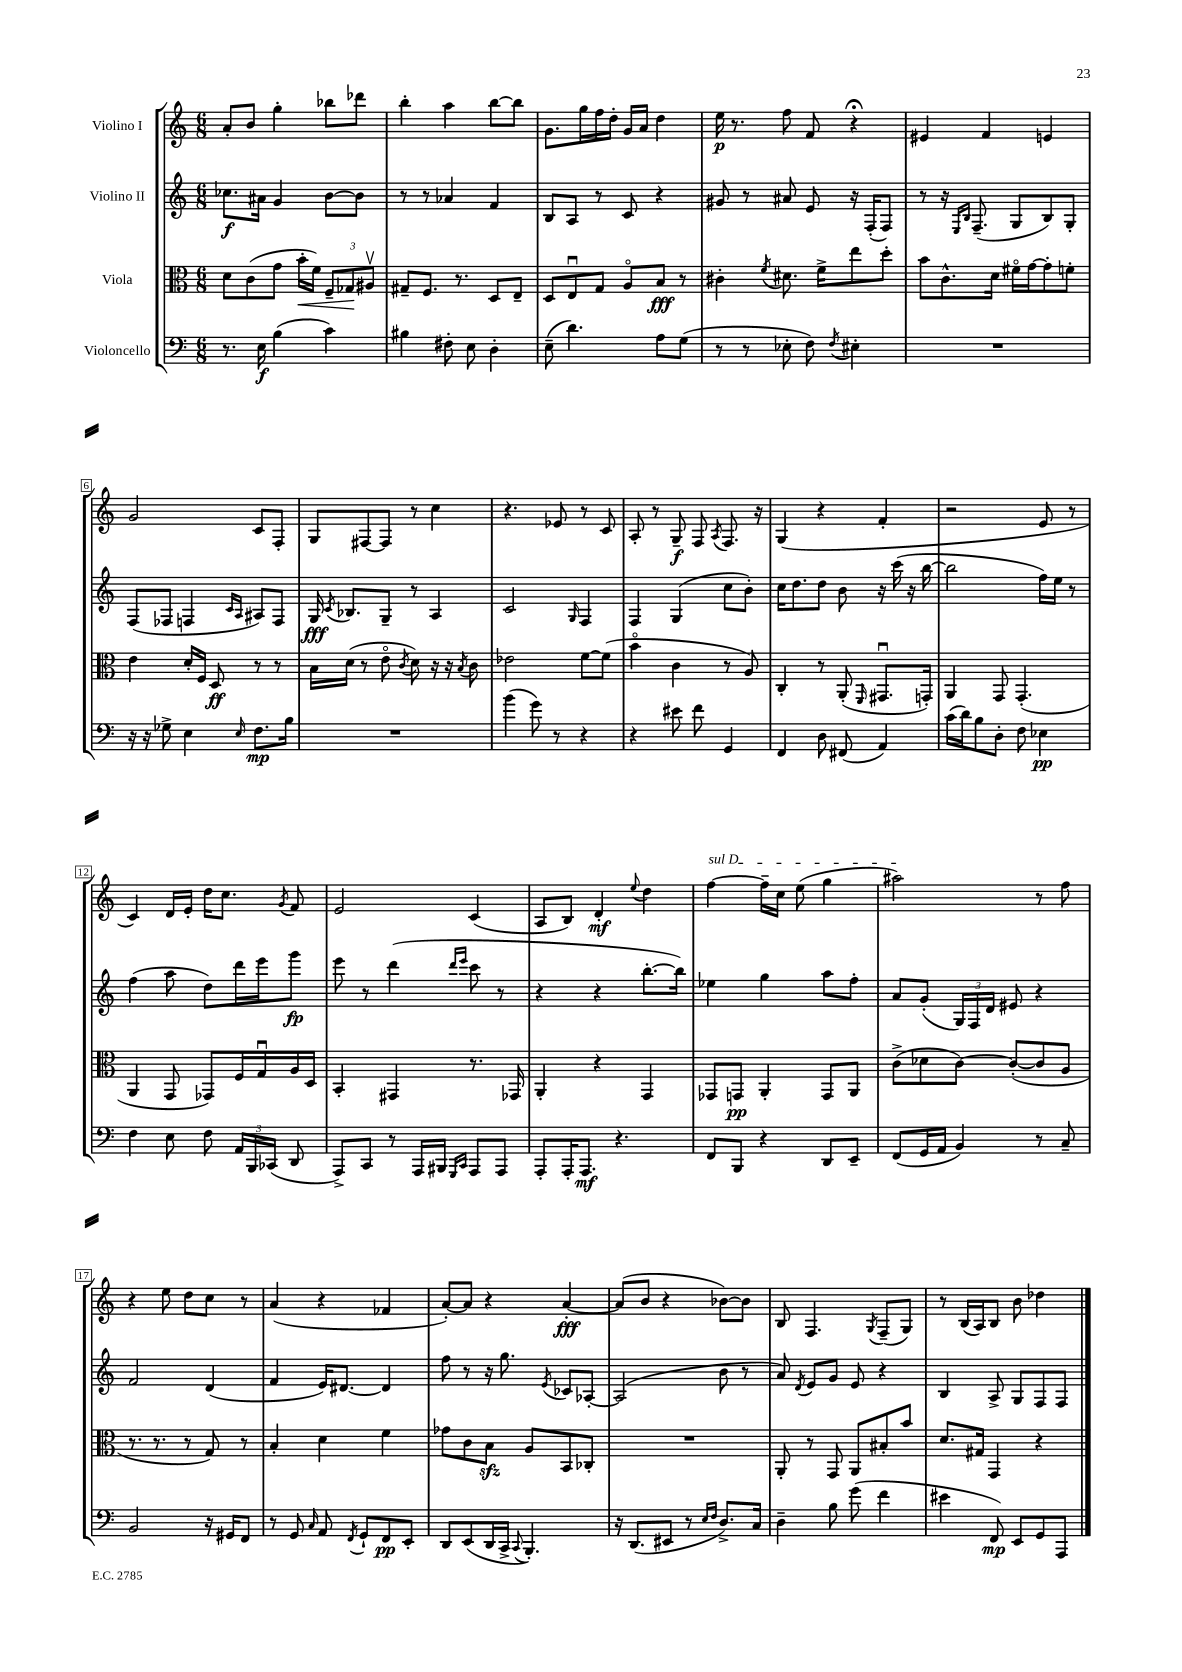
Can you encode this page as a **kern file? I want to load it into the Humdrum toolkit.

**kern	**dynam	**kern	**dynam	**kern	**dynam	**kern	**dynam
*part4	*part4	*part3	*part3	*part2	*part2	*part1	*part1
*staff4	*staff4	*staff3	*staff3	*staff2	*staff2	*staff1	*staff1
*I"Violoncello	*	*I"Viola	*	*I"Violino II	*	*I"Violino I	*
*clefF4	*	*clefC3	*	*clefG2	*	*clefG2	*
*k[]	*	*k[]	*	*k[]	*	*k[]	*
*M6/8	*	*M6/8	*	*M6/8	*	*M6/8	*
=1	=1	=1	=1	=1	=1	=1	=1
8.r	.	8d\L	.	8.cc-X\L	f	8a'/L	.
.	.	(8c\	.	.	.	8b/J	.
16E\	f	.	.	16a#X\Jk	.	.	.
(4B\	.	8g\J	.	4g/	.	4gg'\	.
!	!	!	!LO:HP:b	!	!	!	!
.	.	16b'\LL	<	.	.	.	.
.	.	16f\JJ)	.	.	.	.	.
4c\)	.	12F~/L	.	[8b\L	.	8bb-X\L	.
.	.	12G-X/	.	.	.	.	.
.	.	.	.	8b\J]	.	8ddd-X\J	.
.	.	12A#Xv/J	[	.	.	.	.
=2	=2	=2	=2	=2	=2	=2	=2
4B#X\	.	8G#X~/L	.	8r	.	4bb'\	.
.	.	8.F/J	.	8r	.	.	.
8F#X'\	.	.	.	4a-X/	.	4aa\	.
.	.	8.r	.	.	.	.	.
8E\	.	.	.	.	.	.	.
4D'\	.	8D/L	.	4f/	.	[8bb\L	.
.	.	8E~/J	.	.	.	8bb\J]	.
=3	=3	=3	=3	=3	=3	=3	=3
(8E~\	.	8D/L	.	8B/L	.	8.g\L	.
4.d\)	.	8Eu/	.	8A/J	.	.	.
.	.	.	.	.	.	16gg\L	.
.	.	8G/J	.	8r	.	16ff\	.
.	.	.	.	.	.	16dd'\JJ	.
.	.	8A/L	.	8c/	.	16g/LL	.
.	.	.	.	.	.	16a/JJ	.
8A\L	.	8B/J	fff	4r	.	4dd\	.
(8G\J	.	8r	.	.	.	.	.
=4	=4	=4	=4	=4	=4	=4	=4
8r	.	4c#X'\	.	8g#X/	.	16ee\	p
.	.	.	.	.	.	8.r	.
8r	.	.	.	8r	.	.	.
.	.	8qf/	.	.	.	.	.
8E-X'\	.	8.d#X\	.	8a#X/	.	8ff\	.
8F\)	.	.	.	8e/	.	8f/	.
.	.	16f^\KL	.	.	.	.	.
8qF/	.	.	.	.	.	.	.
4E#X'\	.	8ee\	.	16r	.	4r;<	.
.	.	.	.	(16F'/KL	.	.	.
.	.	8dd'\J	.	8F/J)	.	.	.
=5	=5	=5	=5	=5	=5	=5	=5
2.r	.	8b\L	.	8r	.	4e#X/	.
.	.	8.c^^\	.	16r	.	.	.
.	.	.	.	16qqE/LL	.	.	.
.	.	.	.	16qqB/JJ	.	.	.
.	.	.	.	(8.F~/	.	.	.
.	.	.	.	.	.	4f/	.
.	.	16d\Jk	.	.	.	.	.
.	.	16f#X\LL	.	8G/L	.	.	.
.	.	[16g\J	.	.	.	.	.
.	.	8g'\]	.	8B/)	.	4en/	.
.	.	8fn'\J	.	8G'/J	.	.	.
!!LO:LB:g=z
=6	=6	=6	=6	=6	=6	=6	=6
16r	.	4e\	.	(8F/L	.	2g/	.
16r	.	.	.	.	.	.	.
8G-X^\	.	.	.	8F-X/J	.	.	.
4E\	.	16d'/LL	.	4Fn/	.	.	.
.	.	16F/JJ	.	.	.	.	.
.	.	8D/	ff	.	.	.	.
.	.	.	.	16qqc/LL	.	.	.
16qqE/	.	.	.	16qqA/JJ	.	.	.
8.F\L	mp	8r	.	8A#X/L)	.	8c/L	.
.	.	8r	.	8F/J	.	8F'/J	.
16B\Jk	.	.	.	.	.	.	.
=7	=7	=7	=7	=7	=7	=7	=7
2.r	.	16B\LL	.	16G/	fff	8G/L	.
.	.	.	.	8qc/	.	.	.
.	.	(16d\JJ	.	8.B-X/L	.	.	.
.	.	8r	.	.	.	[8F#X/	.
.	.	8e\	.	8G~/J	.	8F#/J]	.
.	.	8qc/	.	.	.	.	.
.	.	8d\)	.	8r	.	8r	.
.	.	16r	.	4A/	.	4cc\	.
.	.	16r	.	.	.	.	.
.	.	8qB/	.	.	.	.	.
.	.	8c\	.	.	.	.	.
=8	=8	=8	=8	=8	=8	=8	=8
(4b\	.	2e-X\	.	2c/	.	4.r	.
8g\)	.	.	.	.	.	.	.
8r	.	.	.	.	.	8e-X/	.
.	.	.	.	16qqG/	.	.	.
4r	.	[8f\L	.	4F/	.	8r	.
.	.	(8f\J]	.	.	.	8c/	.
=9	=9	=9	=9	=9	=9	=9	=9
4r	.	4b\	.	4F/	.	8A'/	.
.	.	.	.	.	.	8r	.
8e#X\	.	4c\	.	(4G/	.	8G~/	f
8f\	.	.	.	.	.	8F/	.
.	.	.	.	.	.	8qA/	.
4GG/	.	8r	.	8cc\L	.	8.F/	.
.	.	8A/)	.	8b'\J)	.	.	.
.	.	.	.	.	.	16r	.
=10	=10	=10	=10	=10	=10	=10	=10
4FF/	.	4C'/	.	16cc\KL	.	(4G/	.
.	.	.	.	8.dd\	.	.	.
8D\	.	8r	.	8dd\J	.	4r	.
(8FF#X/	.	(8AA'/	.	8b\	.	.	.
.	.	16qqFF/	.	.	.	.	.
4AA/)	.	8.GG#Xu/L	.	16r	.	4f'/	.
.	.	.	.	(16ccc\	.	.	.
.	.	.	.	16r	.	.	.
.	.	16GGn'/Jk)	.	[16bb\	.	.	.
=11	=11	=11	=11	=11	=11	=11	=11
(16c\LL	.	4AA/	.	2bb\]	.	2r	.
16d\J)	.	.	.	.	.	.	.
8B\	.	.	.	.	.	.	.
8D'\J	.	8GG/	.	.	.	.	.
8F\	.	(4.GG'/	.	.	.	.	.
4E-X\	pp	.	.	16ff\LL)	.	8e/	.
.	.	.	.	16ee\JJ	.	.	.
.	.	.	.	8r	.	8r	.
!!LO:LB:g=z
=12	=12	=12	=12	=12	=12	=12	=12
4F\	.	4AA/	.	(4ff\	.	4c/)	.
8E\	.	8GG/	.	8aa\	.	16d/LL	.
.	.	.	.	.	.	16e'/JJ	.
8F\	.	8GG-X/L)	.	8dd\L)	.	16dd\KL	.
.	.	.	.	.	.	8.cc\J	.
24AA/LL	.	16F/L	.	16ddd\L	.	.	.
24BBB/	.	.	.	.	.	.	.
.	.	16Gu/	.	16eee\J	.	.	.
(24CC-X/JJ	.	.	.	.	.	.	.
.	.	.	.	.	.	8qg/	.
8DD/	.	16A/	.	8ggg\J	fp	8f/	.
.	.	16D/JJ	.	.	.	.	.
=13	=13	=13	=13	=13	=13	=13	=13
8AAA^/L)	.	4BB'/	.	8eee\	.	2e/	.
8CC/J	.	.	.	8r	.	.	.
8r	.	4GG#X/	.	(4ddd\	.	.	.
16AAA/LL	.	.	.	.	.	.	.
16BBB#X/JJ	.	.	.	.	.	.	.
16qqGGG/LL	.	.	.	16qqddd/LL	.	.	.
16qqCC/JJ	.	.	.	16qqeee/JJ	.	.	.
8AAA/L	.	8.r	.	8ccc\	.	(4c/	.
8AAA/J	.	.	.	8r	.	.	.
.	.	16GG-X/	.	.	.	.	.
=14	=14	=14	=14	=14	=14	=14	=14
8AAA'/L	.	4AA'/	.	4r	.	8A/L	.
16AAA'/K	.	.	.	.	.	8B/J)	.
8.AAA/J	mf	.	.	.	.	.	.
.	.	4r	.	4r	.	4d'/	mf
4.r	.	.	.	.	.	.	.
.	.	.	.	.	.	8qqee/	.
.	.	4GG/	.	[8.bb'\L	.	4dd\	.
.	.	.	.	16bb\Jk])	.	.	.
=15	=15	=15	=15	=15	=15	=15	=15
!	!	!	!	!	!	!LO:TX:a:i:t=sul D	!
8FF/L	.	8GG-X/L	.	4ee-X\	.	[4ff\	.
8BBB/J	.	8GGn/J	pp	.	.	.	.
4r	.	4AA'/	.	4gg\	.	16ff~\LL]	.
.	.	.	.	.	.	16cc\JJ	.
.	.	.	.	.	.	(8ee\	.
8DD/L	.	8GG/L	.	8aa\L	.	4gg\	.
8EE~/J	.	8AA/J	.	8ff'\J	.	.	.
=16	=16	=16	=16	=16	=16	=16	=16
(8FF/L	.	(8c^\L	.	8a/L	.	2aa#X\)	.
16GG/L	.	8d-X\	.	(8g'/J	.	.	.
16AA/JJ	.	.	.	.	.	.	.
4BB/)	.	[8c\J)	.	24G/LL)	.	.	.
.	.	.	.	24F/	.	.	.
.	.	.	.	24d/JJ	.	.	.
.	.	(8c'/L_	.	8e#X/	.	.	.
8r	.	8c/]	.	4r	.	8r	.
8C~/	.	8A/J	.	.	.	8ff\	.
!!LO:LB:g=z
=17	=17	=17	=17	=17	=17	=17	=17
2BB/	.	8.r	.	2f/	.	4r	.
.	.	8.r	.	.	.	.	.
.	.	.	.	.	.	8ee\	.
.	.	8r	.	.	.	8dd\L	.
16r	.	8G/)	.	(4d/	.	8cc\J	.
16GG#X/KL	.	.	.	.	.	.	.
8FF/J	.	8r	.	.	.	8r	.
=18	=18	=18	=18	=18	=18	=18	=18
8r	.	4B'/	.	4f/	.	(4a/	.
8GG/	.	.	.	.	.	.	.
16qqC/	.	.	.	.	.	.	.
8AA/	.	4d\	.	16e/KL)	.	4r	.
.	.	.	.	[8.d#X/J	.	.	.
8qFF/	.	.	.	.	.	.	.
8GG`/L	.	.	.	.	.	.	.
8FF/	pp	4f\	.	4d#/]	.	4f-X/	.
8EE'/J	.	.	.	.	.	.	.
=19	=19	=19	=19	=19	=19	=19	=19
8DD/L	.	8g-X\L	.	8ff\	.	[8a'/L)	.
(8EE/	.	8c\	.	8r	.	8a/J]	.
16DD/L	.	8Bzz\J	.	16r	.	4r	.
16CC^/JJ	.	.	.	8.gg\	.	.	.
8qqCC/	.	.	.	.	.	.	.
4.BBB'/)	.	8A/L	.	.	.	.	.
.	.	.	.	8qe/	.	.	.
.	.	8BB/	.	8c-X/L	.	[4a'/	fff
.	.	8C-X'/J	.	[8A-X'/J	.	.	.
=20	=20	=20	=20	=20	=20	=20	=20
16r	.	2.r	.	(2A-/]	.	(8a/L]	.
(8.DD/L	.	.	.	.	.	.	.
.	.	.	.	.	.	8b/J	.
8EE#X/J	.	.	.	.	.	4r	.
8r	.	.	.	.	.	.	.
16qqE/LL	.	.	.	.	.	.	.
16qqF/JJ	.	.	.	.	.	.	.
8.D^/L)	.	.	.	8b\	.	[8b-X\L)	.
.	.	.	.	8r	.	8b-\J]	.
16C/Jk	.	.	.	.	.	.	.
=21	=21	=21	=21	=21	=21	=21	=21
4D~\	.	8AA'/	.	8a/)	.	8B/	.
.	.	.	.	8qd/	.	.	.
.	.	8r	.	8e/L	.	4.F/	.
8B\	.	8GG/	.	8g/J	.	.	.
(8g\	.	8AA/L	.	8e/	.	.	.
.	.	.	.	.	.	8qG/	.
4f\	.	8B#X'/	.	4r	.	(8F~/L	.
.	.	8b/J	.	.	.	8G/J)	.
=22	=22	=22	=22	=22	=22	=22	=22
4e#X\	.	8.d/L	.	4B/	.	8r	.
.	.	.	.	.	.	(16B/LL	.
.	.	16G#X/Jk	.	.	.	16A/J)	.
8FF/)	mp	4GG/	.	8A^/	.	8B/J	.
8EE/L	.	.	.	8G/L	.	8b\	.
8GG/	.	4r	.	8F/	.	4dd-X\	.
8AAA/J	.	.	.	8F/J	.	.	.
==	==	==	==	==	==	==	==
*-	*-	*-	*-	*-	*-	*-	*-
